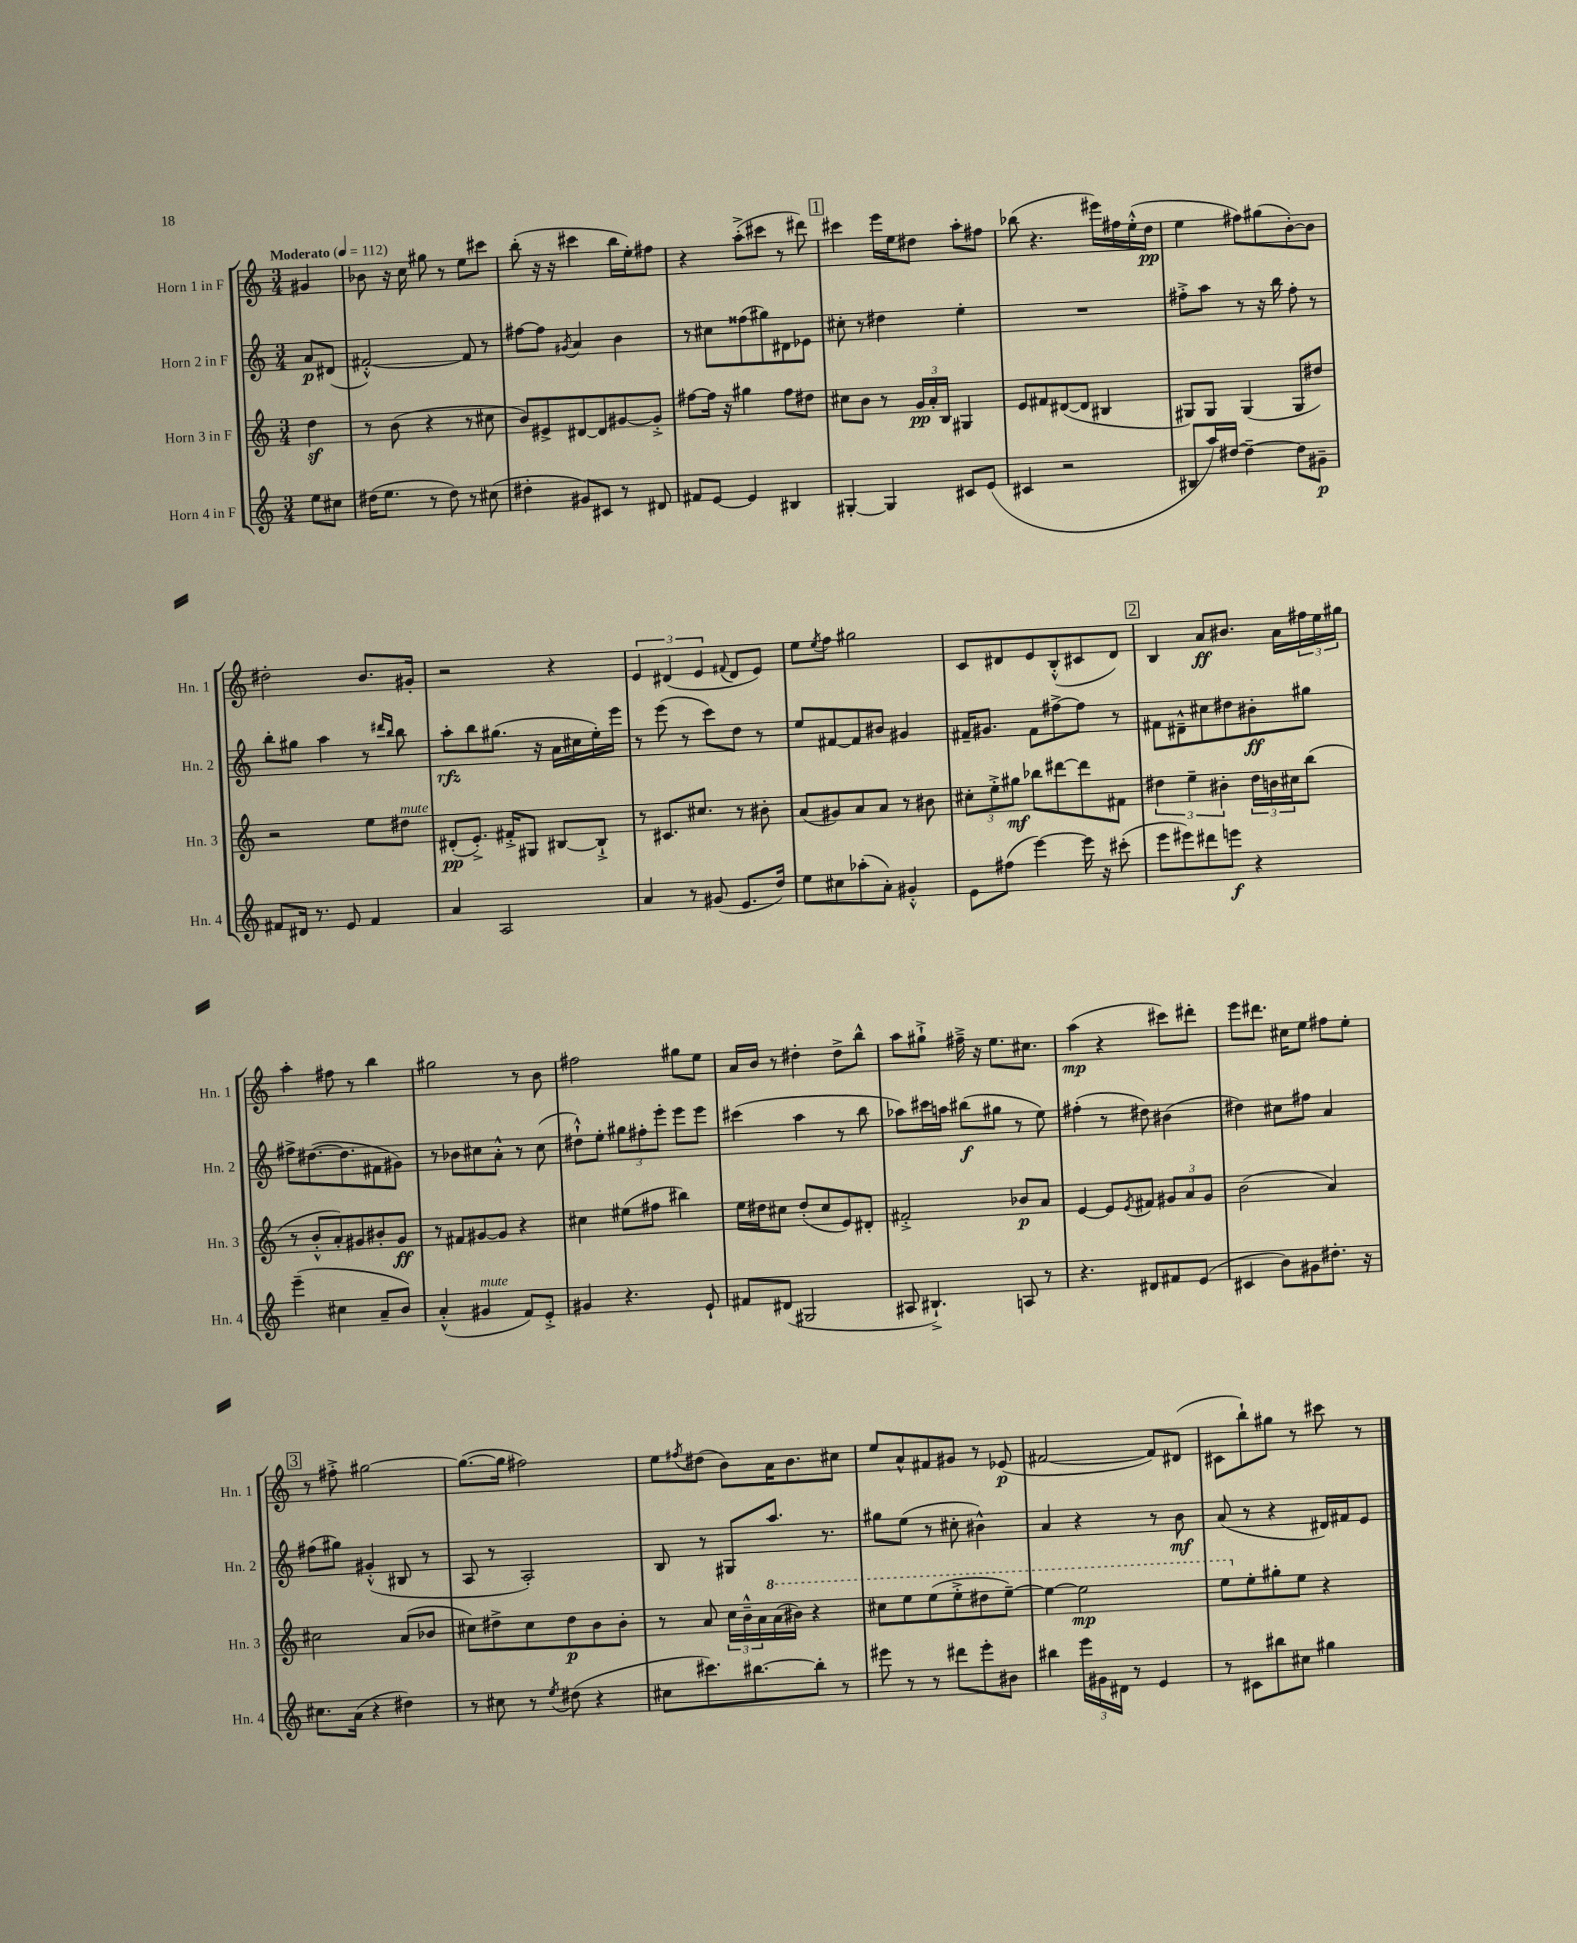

**kern	**kern	**kern	**kern
*staff4	*staff3	*staff2	*staff1
*clefG2	*clefG2	*clefG2	*clefG2
*k[]	*k[]	*k[]	*k[]
*M3/4	*M3/4	*M3/4	*M3/4
*MM112	*MM112	*MM112	*MM112
8ee	4dd	8a	4g#
8cc#	.	(8d#	.
=	=	=	=
(16dd#	8r	[2f#'^^)	8b-
8.ee	.	.	.
.	(8b	.	16r
.	.	.	16cc
8r	4r	.	8gg#
8dd#)	.	.	8r
8r	8r	8f#]	8ee
(8cc#	8cc#	8r	8ccc#
=	=	=	=
4dd#'	8b)	[8ff#	(8bb'
.	8e#^	8ff#]	16r
.	.	.	16r
.	.	8qg#	.
8g#)	[8d#	4a	4ccc#
8c#	8d#]	.	.
8r	[8g#	4b	16bb
.	.	.	16ee')
8d#	8g#'^]	.	8ff#
=	=	=	=
8f#	[8ff#	8r	4r
[8e	16ff#]	8cc#	.
.	16r	.	.
4e]	4gg#	(8ff##	(8aa'^
.	.	8gg#)	8ccc#
4B#	8ff#	8d#	8r
.	8dd#	8e-	8ddd#)
=	=	=	=
[4G#'	8cc#	8cc#'	4ccc#
.	8b	8r	.
4G#]	8r	4dd#	16eee
.	.	.	16ee
.	24g	.	8dd#
.	24a'	.	.
.	24B	.	.
8c#	4G#	4ee'	8aa'
(8e	.	.	8ff#
=	=	=	=
4c#	8e	2.r	(8bb-
.	8f#	.	4.r
2r	([8d#	.	.
.	8d#]	.	.
.	4B#	.	16eee#)
.	.	.	16ff#
.	.	.	(16ee'^^
.	.	.	16dd
=	=	=	=
8B#	8G#)	8ff#'^	4ee
16aa)	8G#	8aa	.
[16dd#	.	.	.
4dd#~_	(4G#	8r	8ff#)
.	.	16r	(8gg#
.	.	16bb	.
8dd#]	8G#	8ff#'	[8b')
8g#~	8dd#)	8r	8b]
=	=	=	=
8f#	2r	8bb'	2dd#'
16d#	.	8gg#	.
8.r	.	.	.
.	.	4aa	.
8e	.	.	.
4f#	8ee	8r	8.b
.	.	16qqddd#	.
.	.	16qqbb	.
.	8dd#	8bb	.
.	.	.	16g#'
=	=	=	=
4a	(8d#'	8aa'	2r
.	8.e'^)	8bb	.
2A	.	(8.gg#	.
.	16f#'^	.	.
.	8G#	.	.
.	.	16r	.
.	[8B#	16a	4r
.	.	16cc#	.
.	8B#`^]	16ee')	.
.	.	16eee	.
=	=	=	=
4a	8r	8r	6e
.	8.c#	(8eee	.
.	.	.	(6d#
8r	.	8r	.
.	8.cc#	.	.
.	.	.	6e
(8g#	.	8ccc)	.
.	.	.	8qqf#
8.e	8r	8dd	8d#
.	8b#'	8r	8e)
16dd)	.	.	.
=	=	=	=
8ee	(8a	8ee	8ee
.	.	.	8qee
8cc#	8g#)	[8f#	8ff
(8aa-'	8a	8f#]	2gg#
8a')	8a	8b#	.
4g#'^^	8r	4g#	.
.	8b#	.	.
=	=	=	=
8e	12cc#'	16f#~	8c
.	.	8.g#	.
.	12ee'^	.	.
(8ff#	.	.	8d#
.	12gg#	.	.
[4eee)	8bb-	8f#	8e
.	[8ddd#	[8ff#^	(8B'^^
16eee]	8ddd#]	8ff#]	8c#
16r	.	.	.
(8ccc#'	8f#	8r	8d#)
=	=	=	=
8eee	6dd#	8f#	4B
8eee#)	.	8d#~^^	.
.	6ee~	.	.
8ddd#	.	8cc#	8a
.	6b#'	.	.
8eee	.	8dd#	8.b#
4r	24dd#	8b#'	.
.	24b	.	.
.	.	.	16a
.	24cc#	.	.
.	(8bb	8gg#	24ff#
.	.	.	24ee
.	.	.	24gg#
=	=	=	=
(4eee~	8r	8ff#^	4aa'
.	8b'^^	([8.dd#	.
4cc#	8a')	.	8ff#
.	.	8.dd#]	.
.	8g#	.	8r
8a~	8b#'	8f#	4bb
8b)	8g#	8g#)	.
=	=	=	=
(4a'^^	8r	8r	2gg#
.	8f#	8b-	.
4g#	[8g#	8cc#	.
.	8g#]	8a'^^	.
8f)	4r	8r	8r
8e'^	.	(8cc#	8b
=	=	=	=
4g#	4cc#	8dd#`^^)	2ff#
.	.	8ee'	.
4.r	(8ee#	12gg#	.
.	.	12ff#'	.
.	8ff#	.	.
.	.	12eee'	.
.	4bb#)	8eee	8gg#
8e`	.	8eee	8ee
=	=	=	=
8f#	16ee	(4ccc#	16a
.	16dd#	.	16b
(8d#	8cc#	.	8r
2G#	(8dd#'	4aa	4dd#'
.	8cc#	.	.
.	8e)	8r	8dd#^
.	8d#'	8bb	8bb^^
=	=	=	=
8A#	2f#'^	8aa-)	8aa
4.B#`^)	.	16ccc#	8gg#`^
.	.	16aa	.
.	.	(8bb#	16ff#~^
.	.	.	16r
.	.	8gg#	8.ee
8A	8b-	8r	.
.	.	.	8.cc#
8r	8a	8ee)	.
=	=	=	=
4.r	[4e	(4ff#'	(4aa
.	8e]	8r	4r
.	8qe	.	.
8d#	8f#	8dd#)	.
8f#	12g#	(4b#	8ccc#)
.	12a	.	.
(8e	.	.	8ddd#'
.	12g#	.	.
=	=	=	=
4c#	(2b	4dd#)	8eee
.	.	.	8.ddd#
8b)	.	8cc#	.
.	.	.	16cc#
8g#	.	8ff#	8ee
8.dd#'	4a)	4a	8ff#
.	.	.	8ee'
16r	.	.	.
=	=	=	=
8.cc#	2cc#	(8ff#	8r
.	.	8gg#)	8ff#'^
(16a	.	.	.
4r	.	(4g#'^^	[2gg#
4dd#)	(8a	8B#	.
.	8b-	8r	.
=	=	=	=
8r	8cc#)	8A	(8.gg#_
8cc#	8dd#^	8r	.
.	.	.	16gg#]
8r	8cc#	2A')	2ff#)
8qee	.	.	.
(8dd#	8dd#	.	.
4r	8b	.	.
.	8b'	.	.
=	=	=	=
8cc#	8r	8B	8ee
.	.	.	8qff#
8.ccc#)	8a	8r	(8dd#
.	24cc	8G#	8b)
.	24b~^^	.	.
[8.bb#	.	.	.
.	24a	.	.
.	(16aa	8.aa	16a
.	16bb#)	.	8.b
8bb#']	4r	.	.
.	.	8.r	.
8r	.	.	8cc#
=	=	=	=
8eee#	8ccc#	8gg#	8ee
8r	8eee	(8ee	8a^^
8r	(8eee	8r	8f#
8ddd#	8eee'^	8cc#'	8g#
8eee#'	8ddd#	4b#^^)	8r
8b#	[8eee~)	.	(8e-
=	=	=	=
4bb#	4eee_	4a	[2f#
24eee	2eee]	4r	.
24g#	.	.	.
24d#	.	.	.
8r	.	.	.
4e	.	8r	8f#])
.	.	8b	(8d#
=	=	=	=
8r	8eee	(8a	8c#
8c#	8ee'	8r	8bb`)
8bb#	8gg#'	4r	8gg#
8cc#	8ee	.	8r
4gg#	4r	16d#)	8ccc#
.	.	16f#	.
.	.	8e	8r
==	==	==	==
*-	*-	*-	*-
